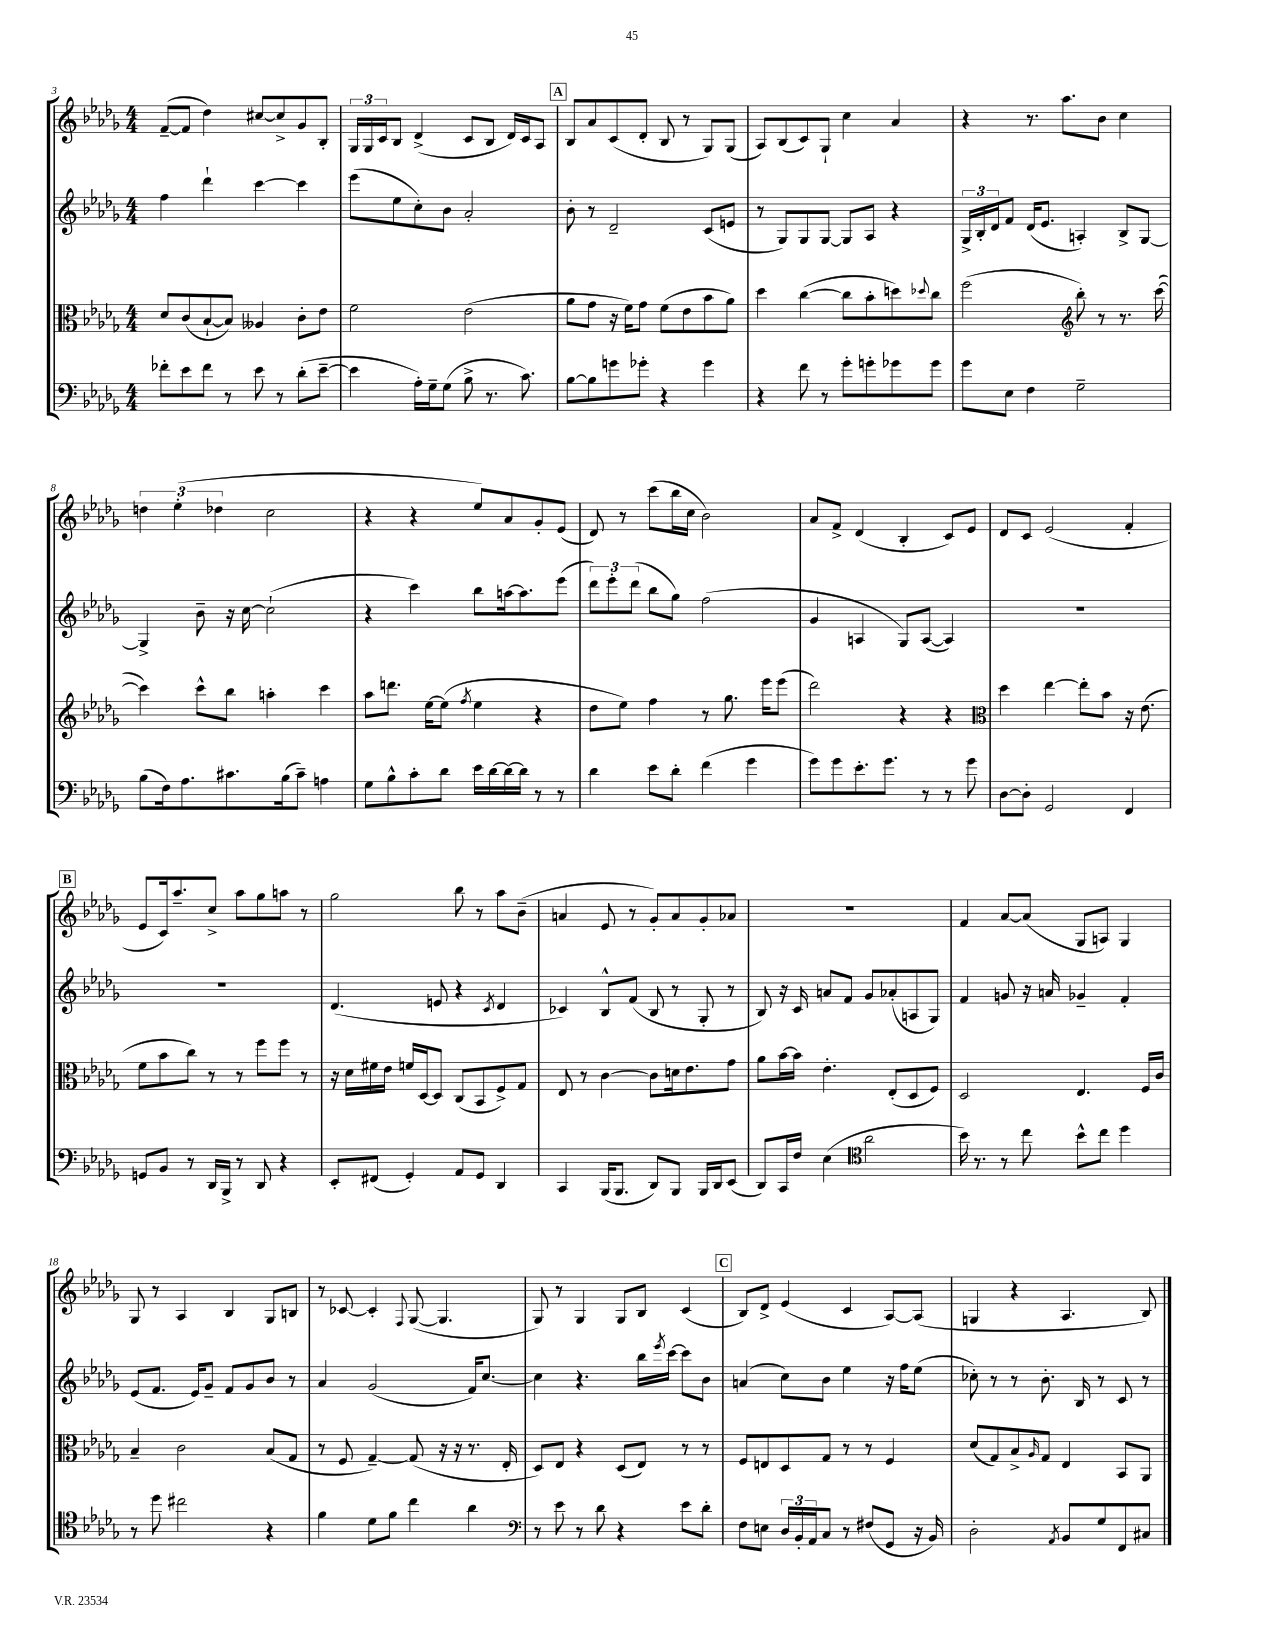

**kern	**kern	**kern	**kern
*part4	*part3	*part2	*part1
*staff4	*staff3	*staff2	*staff1
*clefF4	*clefC3	*clefG2	*clefG2
*k[b-e-a-d-g-]	*k[b-e-a-d-g-]	*k[b-e-a-d-g-]	*k[b-e-a-d-g-]
*M4/4	*M4/4	*M4/4	*M4/4
=3	=3	=3	=3
8f-X'\L	8d-/L	4ff\	([8f~/L
8e-\	(8c/	.	8f/J]
8f-\J	[8B-`/	4ddd-`\	4dd-\)
8r	8B-/J])	.	.
8e-\	4A--X/	[4ccc\	[8cc#X/L
8r	.	.	8cc#^/]
(8d-'\L	8c'\L	4ccc\]	8g-/
[8e-~\J	8e-\J	.	8B-'/J
=4	=4	=4	=4
4e-\]	2f\	(8eee-\L	24G-/LL
.	.	.	24G-/
.	.	.	24c/J
.	.	8ee-\	8B-/J
16A-'\LL)	.	8cc'\)	(4d-^/
16G-~\J	.	.	.
(8G-\J	.	8b-\J	.
8B-^\	(2e-\	2a-'/	8c/L
8.r	.	.	8B-/J
.	.	.	16d-/LL)
8.c\)	.	.	16c/J
.	.	.	8A-/J
!!LO:REH:place=s1:t=A
=5	=5	=5	=5
[8B-\L	8a-\L	8b-'\	8B-/L
8B-\]	8g-\J	8r	8a-/
8gn\	16r	2d-~/	(8c/
.	16f\KL)	.	.
8g-X'\J	8g-\J	.	8d-'/J
4r	(8f\L	.	8B-/
.	8e-\	.	8r
4g-\	8b-\	(8c/L	8G-/L)
.	8a-\J)	8en/J	(8G-/J
=6	=6	=6	=6
4r	4dd-\	8r	8A-/L)
.	.	8G-/L)	(8B-/
8f\	([4cc\	8G-/	8c/)
8r	.	[8G-/J	8G-`/J
8g-'\L	8cc\L]	8G-/L]	4cc\
8gn'\	8b-'\	8A-/J	.
8g-X\	8ddn\)	4r	4a-/
.	8qqdd-X/	.	.
8g-\J	8cc\J	.	.
=7	=7	=7	=7
8g-\L	(2ff\	24G-^/LL	4r
.	.	24B-'/	.
.	.	24d-/J	.
8E-\J	.	8f/J	.
4F\	.	(16d-/KL	8.r
.	.	8.e-/J	.
.	.	.	8.aa-\L
*	*clefG2	*	*
2G-~\	8bb-'\)	4An'/)	.
.	8r	.	8b-\J
.	8.r	8B-^/L	4cc\
.	.	[8G-/J	.
.	([16ccc\	.	.
!!LO:LB:g=z
=8	=8	=8	=8
(8B-\L	4ccc\])	4G-^/]	6ddn\
16F\k)	.	.	.
.	.	.	(6ee-'\
8.A-\	.	.	.
.	8ccc^^\L	8b-~\	.
.	.	.	6dd-X\
8.c#X\	8bb-\J	16r	.
.	.	[16cc\	.
.	4aan'\	(2cc`\]	2cc\
(16B-\k	.	.	.
8c#~\J)	.	.	.
4An\	4ccc\	.	.
=9	=9	=9	=9
8G-\L	8aa-\L	4r	4r
8B-^^\	8.dddn\J	.	.
8c'\	.	4ccc\)	4r
.	[16ee-\KL	.	.
8d-\J	(8ee-\J]	.	.
.	8qff/	.	.
16e-\LL	4ee-\	8bb-\L	8ee-/L)
[16d-\	.	.	.
16d-\_	.	[16aan\k	8a-/
16d-\JJ]	.	8.aa\]	.
8r	4r	.	8g-'/
8r	.	(8eee-\J	(8e-/J
=10	=10	=10	=10
4d-\	8dd-\L	12ddd-\L)	8d-/)
.	.	12eee-'\	.
.	8ee-\J)	.	8r
.	.	(12ddd-\J	.
8e-\L	4ff\	8bb-\L	(8ccc\L
8d-'\J	.	8gg-\J)	16bb-\L
.	.	.	16cc\JJ
(4f\	8r	(2ff\	2b-\)
.	8.gg-\	.	.
4g-\	.	.	.
.	16eee-\KL	.	.
.	(8eee-\J	.	.
=11	=11	=11	=11
8g-\L)	2ddd-\)	4g-/	8a-/L
8g-\	.	.	8f^/J
8.e-'\	.	4An/	(4d-/
8.g-\J	.	.	.
.	4r	8G-/L)	4B-'/
8r	.	([8A/J	.
8r	4r	4A/])	8c/L)
8g-\	.	.	8e-/J
=12	=12	=12	=12
*	*clefC3	*	*
[8D-\L	4dd-\	1r	8d-/L
8D-'\J]	.	.	8c/J
2GG-/	[4ee-\	.	(2e-/
.	8ee-'\L]	.	.
.	8b-\J	.	.
4FF/	16r	.	4f'/
.	(8.e-\	.	.
!!LO:LB:g=z
!!LO:REH:place=s1:t=B
=13	=13	=13	=13
8GGn/L	8f\L	1r	8e-/L
8BB-/J	8b-\	.	16c/k)
.	.	.	8.aa-~/
8r	8cc\J)	.	.
16DD-/LL	8r	.	8cc^/J
16BBB-^/JJ	.	.	.
8r	8r	.	8aa-\L
8DD-/	8ff\L	.	8gg-\
4r	8ff\J	.	8aan\J
.	8r	.	8r
=14	=14	=14	=14
8EE-'/L	16r	(4.d-/	2gg-\
.	16d-\LL	.	.
(8FF#X/J	16f#X\	.	.
.	16e-\JJ	.	.
4GG-'/)	16fn/LL	.	.
.	[16D-/J	.	.
.	8D-/J]	8en/	.
8AA-/L	(8C/L	4r	8bb-\
8GG-/J	8BB-/	.	8r
.	.	8qc/	.
4DD-/	8F^/)	4d-/	8aa-\L
.	8G-/J	.	(8b-~\J
=15	=15	=15	=15
4CC/	8E-/	4c-X/)	4an/
.	8r	.	.
(16BBB-/KL	[4c\	8B-^^/L	8e-/
8.BBB-/J	.	.	.
.	.	(8f/J	8r
8DD-/L)	8c\L]	8B-/	8g-'/L)
8BBB-/J	16dn\k	8r	8a/
.	8.e-\	.	.
16BBB-/LL	.	8G-'/	8g-'/
16DD-/J	.	.	.
(8EE-/J	8g-\J	8r	8a-X/J
=16	=16	=16	=16
8DD-/L)	8a-\L	8B-/)	1r
16CC/L	[16b-\L	16r	.
16F/JJ	16b-\JJ]	16c/	.
(4E-\	4.e-'\	8an/L	.
.	.	8f/J	.
*clefC4	*	*	*
2a-\	.	8g-/L	.
.	(8E-'/L	(8a-X'/	.
.	8D-/	8An/	.
.	8F/J)	8G-/J)	.
=17	=17	=17	=17
16b-\)	2D-/	4f/	4f/
8.r	.	.	.
8r	.	8gn/	[8a-/L
8cc\	.	16r	(8a-/J]
.	.	16an/	.
8b-^^\L	4.E-/	4g-X~/	8G-/L
8cc\J	.	.	8An/J)
4dd-\	.	4f'/	4G-/
.	16F/LL	.	.
.	16c/JJ	.	.
!!LO:LB:g=z
=18	=18	=18	=18
8r	4B-~/	(8e-/L	8G-/
8dd-\	.	8.f/J	8r
2cc#X\	2c\	.	4A-/
.	.	16e-/KL)	.
.	.	8g-~/J	.
.	.	8f/L	4B-/
.	.	8g-/	.
4r	(8B-/L	8b-/J	8G-/L
.	8G-/J	8r	8Bn/J
=19	=19	=19	=19
4f\	8r	4a-/	8r
.	8F/	.	[8c-X/
8d-\L	[4G-~/)	(2g-/	4c-'/]
8f\J	.	.	.
.	.	.	8qqF/
4cc\	(8G-/]	.	([8G-/
.	16r	.	4.G-/]
.	16r	.	.
4a-\	8.r	16f/KL)	.
.	.	[8.cc/J	.
.	16E-'/	.	.
=20	=20	=20	=20
*clefF4	*	*	*
8r	8D-/L)	4cc\]	8G-/)
8e-\	8E-/J	.	8r
8r	4r	4.r	4G-/
8d-\	.	.	.
4r	(8D-/L	.	8G-/L
.	8E-/J)	16bb-\LL	8B-/J
.	.	8qeee-/	.
.	.	[16ccc\JJ	.
8e-\L	8r	8ccc\L]	(4c/
8d-'\J	8r	8b-\J	.
!!LO:REH:place=s1:t=C
=21	=21	=21	=21
8F\L	8F/L	(4an/	8B-/L)
8En\J	8En/	.	8d-^/J
24D-/LL	8D-/	8cc\L)	(4e-/
24BB-'/	.	.	.
24AA-/J	.	.	.
8C/J	8G-/J	8b-\J	.
8r	8r	4ee-\	4c/
(8F#X/L	8r	.	.
8GG-/J	4F/	16r	[8A-/L)
.	.	16ff\KL	.
16r	.	(8ee-\J	(8A-/J]
16BB-/)	.	.	.
=22	=22	=22	=22
2D-'\	(8d-/L	8cc-X'\)	4Gn/
.	8G-/)	8r	.
.	8B-^/	8r	4r
.	16qqA-/	.	.
.	8G-/J	8.b-'\	.
8qAA-/	.	.	.
8BB-/L	4E-/	.	4.A-/
.	.	16B-/	.
8G-/	.	8r	.
8FF/	8BB-/L	8c/	.
8C#X/J	8AA-/J	8r	8B-/)
==	==	==	==
*-	*-	*-	*-
